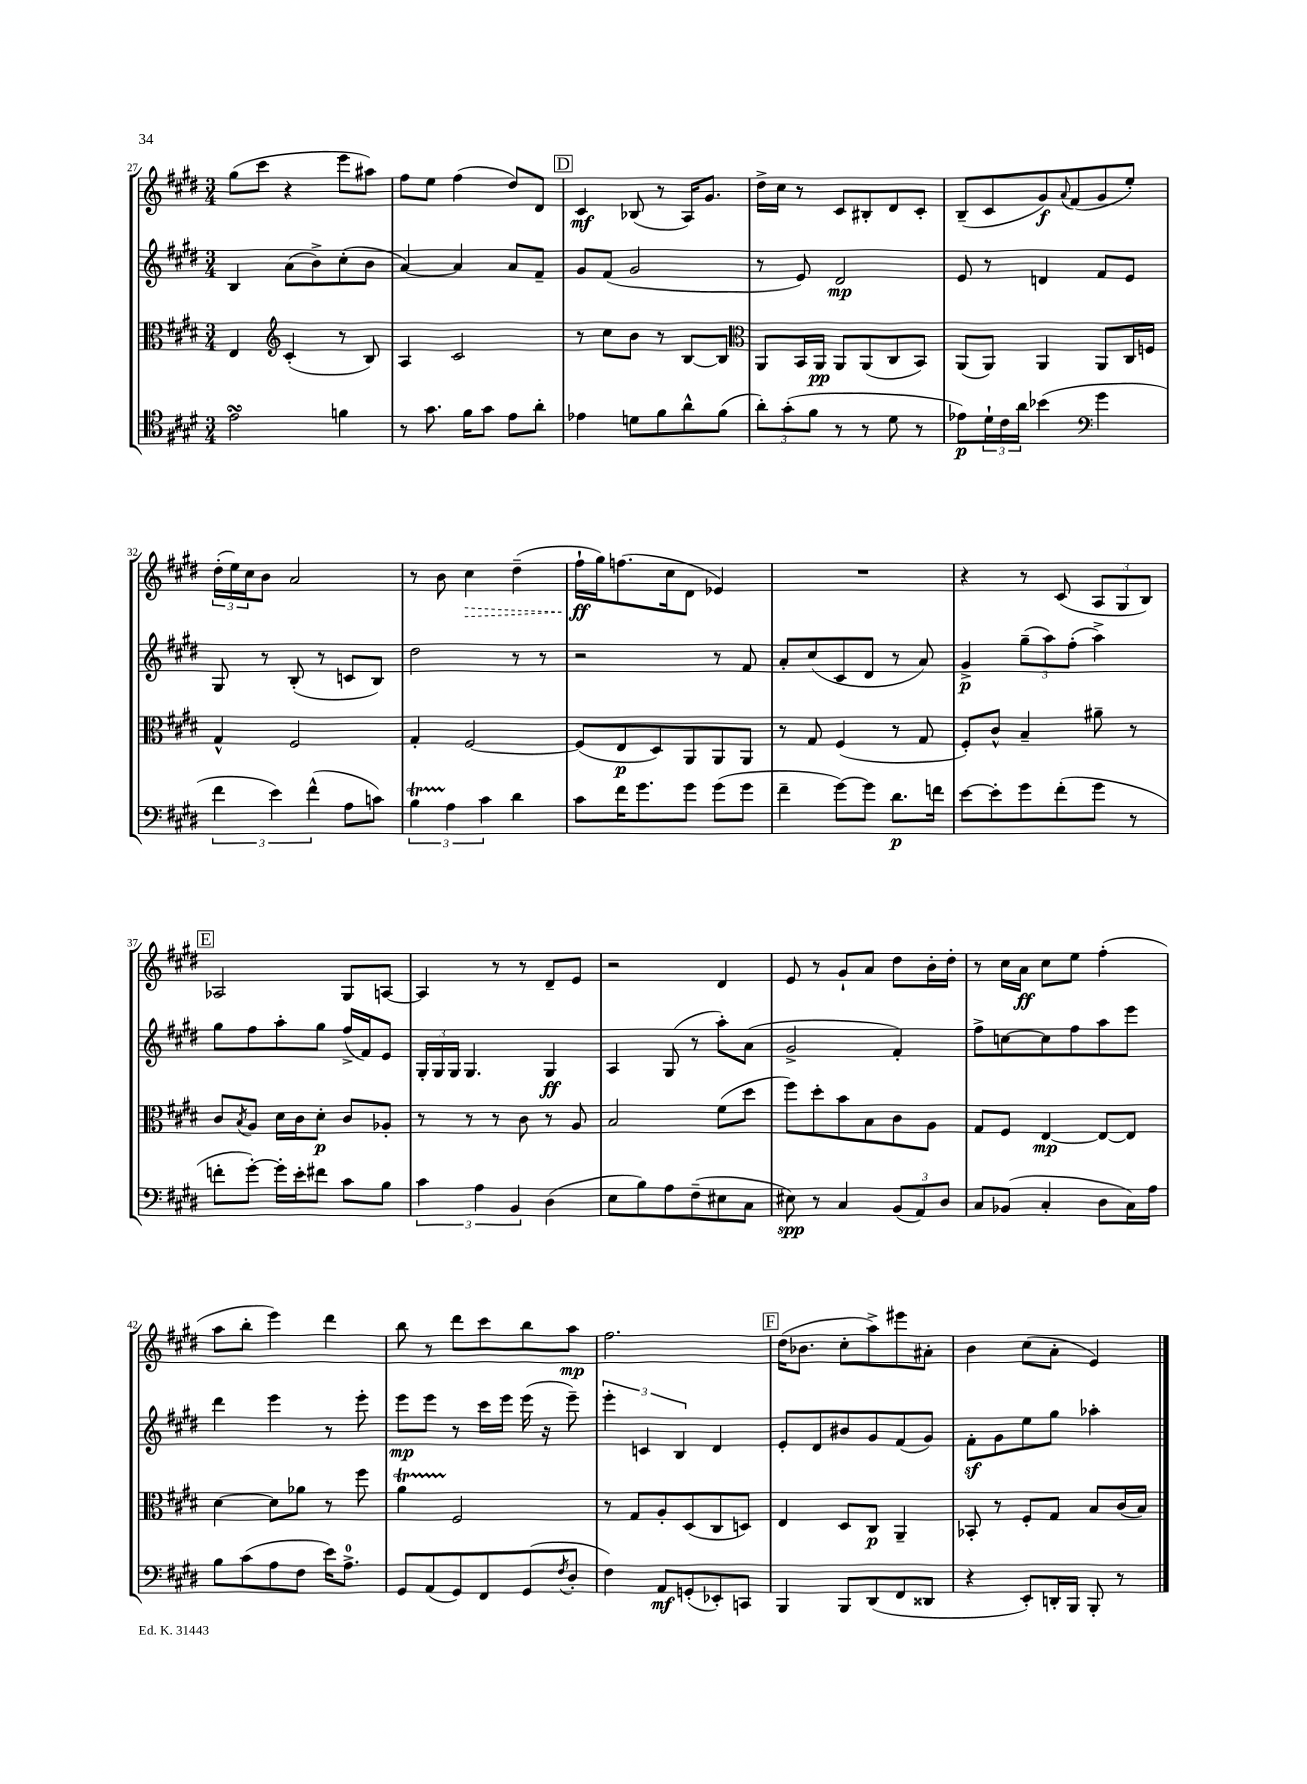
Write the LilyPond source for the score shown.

<<
\new StaffGroup <<
\new Staff = "s0" {
    \clef treble \key e \major \numericTimeSignature \time 3/4
    gis''8( cis'''8 r4 e'''8 ais''8) |
    fis''8 e''8 fis''4( dis''8) dis'8 |
    \mark \markup { \box "D" } cis'4\mf bes8( r8 a16) gis'8. |
    dis''16-> cis''16 r8 cis'8 bis8-. dis'8 cis'8-. |
    b8--( cis'8 gis'8\f) \appoggiatura { a'8 } fis'8( gis'8 e''8-.) |
    \tuplet 3/2 { dis''16-.( e''16) cis''16 } b'8 a'2 |
    r8 b'8 \once \override Hairpin.style = #'dashed-line cis''4\> dis''4--( |
    fis''16-!\ff\! gis''16) f''8.( cis''16 dis'8 ees'4) |
    R2. |
    r4 r8 cis'8( \tuplet 3/2 { a8 gis8 b8) } |
    \mark \markup { \box "E" } aes2 gis8 a8~ |
    a4 r8 r8 dis'8-- e'8 |
    r2 dis'4 |
    e'8 r8 gis'8-! a'8 dis''8 b'16-. dis''16-. |
    r8 cis''16 a'16\ff cis''8 e''8 fis''4-.( |
    a''8 b''8-. e'''4) dis'''4 |
    b''8 r8 dis'''8 cis'''8 b''8 a''8\mp |
    fis''2. |
    \mark \markup { \box "F" } dis''16( bes'8. cis''8-. a''8->) eis'''8 ais'8-. |
    b'4 cis''8( a'8-. e'4) \bar "|." |
}
\new Staff = "s1" {
    \clef treble \key e \major \numericTimeSignature \time 3/4
    b4 a'8( b'8->) cis''8-.( b'8 |
    a'4~) a'4 a'8 fis'8-- |
    \mark \markup { \box "D" } gis'8 fis'8( gis'2 |
    r8 e'8) dis'2\mp |
    e'8 r8 d'4 fis'8 e'8 |
    gis8 r8 b8-.( r8 c'8 b8) |
    dis''2 r8 r8 |
    r2 r8 fis'8 |
    a'8-. cis''8( cis'8 dis'8 r8 a'8) |
    gis'4->\p \tuplet 3/2 { gis''8--( a''8) fis''8-.( } a''4->) |
    \mark \markup { \box "E" } gis''8 fis''8 a''8-. gis''8 fis''16->( fis'16) e'8 |
    \tuplet 3/2 { gis16-. gis16 gis16 } gis4. gis4\ff |
    a4 gis8( r8 a''8-.) a'8( |
    gis'2-> fis'4-.) |
    fis''8-> c''8~ c''8 fis''8 a''8 e'''8 |
    dis'''4 e'''4 r8 e'''8-. |
    e'''8\mp e'''8 r8 cis'''16 e'''16 e'''16( r16 e'''8--) |
    \tuplet 3/2 { e'''4-. c'4 b4 } dis'4 |
    \mark \markup { \box "F" } e'8-. dis'8 bis'8 gis'8 fis'8( gis'8) |
    fis'8-.\sf gis'8 e''8 gis''8 aes''4-. \bar "|." |
}
\new Staff = "s2" {
    \clef alto \key e \major \numericTimeSignature \time 3/4
    e4 \clef treble cis'4-.( r8 b8) |
    a4 cis'2 |
    \mark \markup { \box "D" } r8 cis''8 b'8 r8 b8~ b8 |
    \clef alto a,8 b,16 a,16\pp a,8 a,8( cis8 b,8) |
    a,8( a,8) a,4 a,8 cis16 f16 |
    gis4-^ fis2 |
    gis4-. fis2~ |
    fis8( e8\p dis8) a,8 a,8 a,8 |
    r8 gis8 fis4( r8 gis8 |
    fis8-.) cis'8-^ b4-- ais'8-- r8 |
    \mark \markup { \box "E" } cis'8 \acciaccatura { b8 } a8 dis'16 cis'16 dis'8-.\p cis'8 aes8-. |
    r8 r8 r8 cis'8 r8 a8 |
    b2 fis'8( dis''8 |
    fis''8) dis''8-. b'8 b8 cis'8 a8 |
    gis8 fis8 e4~\mp e8~ e8 |
    dis'4~ dis'8 aes'8 r8 fis''8 |
    a'4\startTrillSpan fis2\stopTrillSpan |
    r8 gis8 a8-. dis8( cis8 d8) |
    \mark \markup { \box "F" } e4 dis8 cis8\p a,4-- |
    bes,8-. r8 fis8-. gis8 b8 cis'16( b16) \bar "|." |
}
\new Staff = "s3" {
    \clef tenor \key e \major \numericTimeSignature \time 3/4
    e'2\turn f'4 |
    r8 gis'8. fis'16 gis'8 e'8 a'8-. |
    \mark \markup { \box "D" } ees'4 d'8 fis'8 a'8-^ fis'8( |
    \tuplet 3/2 { a'8-.) gis'8-.( fis'8 } r8 r8 dis'8 r8 |
    ees'8\p) \tuplet 3/2 { dis'16-! cis'16 a'16 } bes'4( \clef bass gis'4 |
    \tuplet 3/2 { fis'4 e'4) fis'4-^( } a8 c'8) |
    \tuplet 3/2 { b4\startTrillSpan a4\stopTrillSpan cis'4 } dis'4 |
    cis'8 fis'16 gis'8. gis'8 gis'8( gis'8 |
    fis'4-- gis'8~) gis'8 dis'8.\p f'16 |
    e'8~ e'8-. gis'8 fis'8-.( gis'8 r8 |
    \mark \markup { \box "E" } f'8-. gis'8~-.) gis'16-. e'16-. fis'8 cis'8 b8 |
    \tuplet 3/2 { cis'4 a4 b,4 } dis4( |
    e8 b8) a8 fis8--( eis8 cis8 |
    eis8\spp) r8 cis4 \tuplet 3/2 { b,8( a,8) dis8 } |
    cis8 bes,8( cis4-. dis8 cis16) a16 |
    b8 cis'8( a8 fis8 e'16) a8.-0-> |
    gis,8 a,8( gis,8) fis,8 gis,8( \acciaccatura { fis8 } dis8-. |
    fis4) a,8\mf g,8-.( ees,8-.) c,8 |
    \mark \markup { \box "F" } b,,4 b,,8 dis,8( fis,8 disis,8 |
    r4 e,8-.) d,16-. b,,16 b,,8-. r8 \bar "|." |
}
>>
>>
\layout { \context { \Score currentBarNumber = #27 } }
